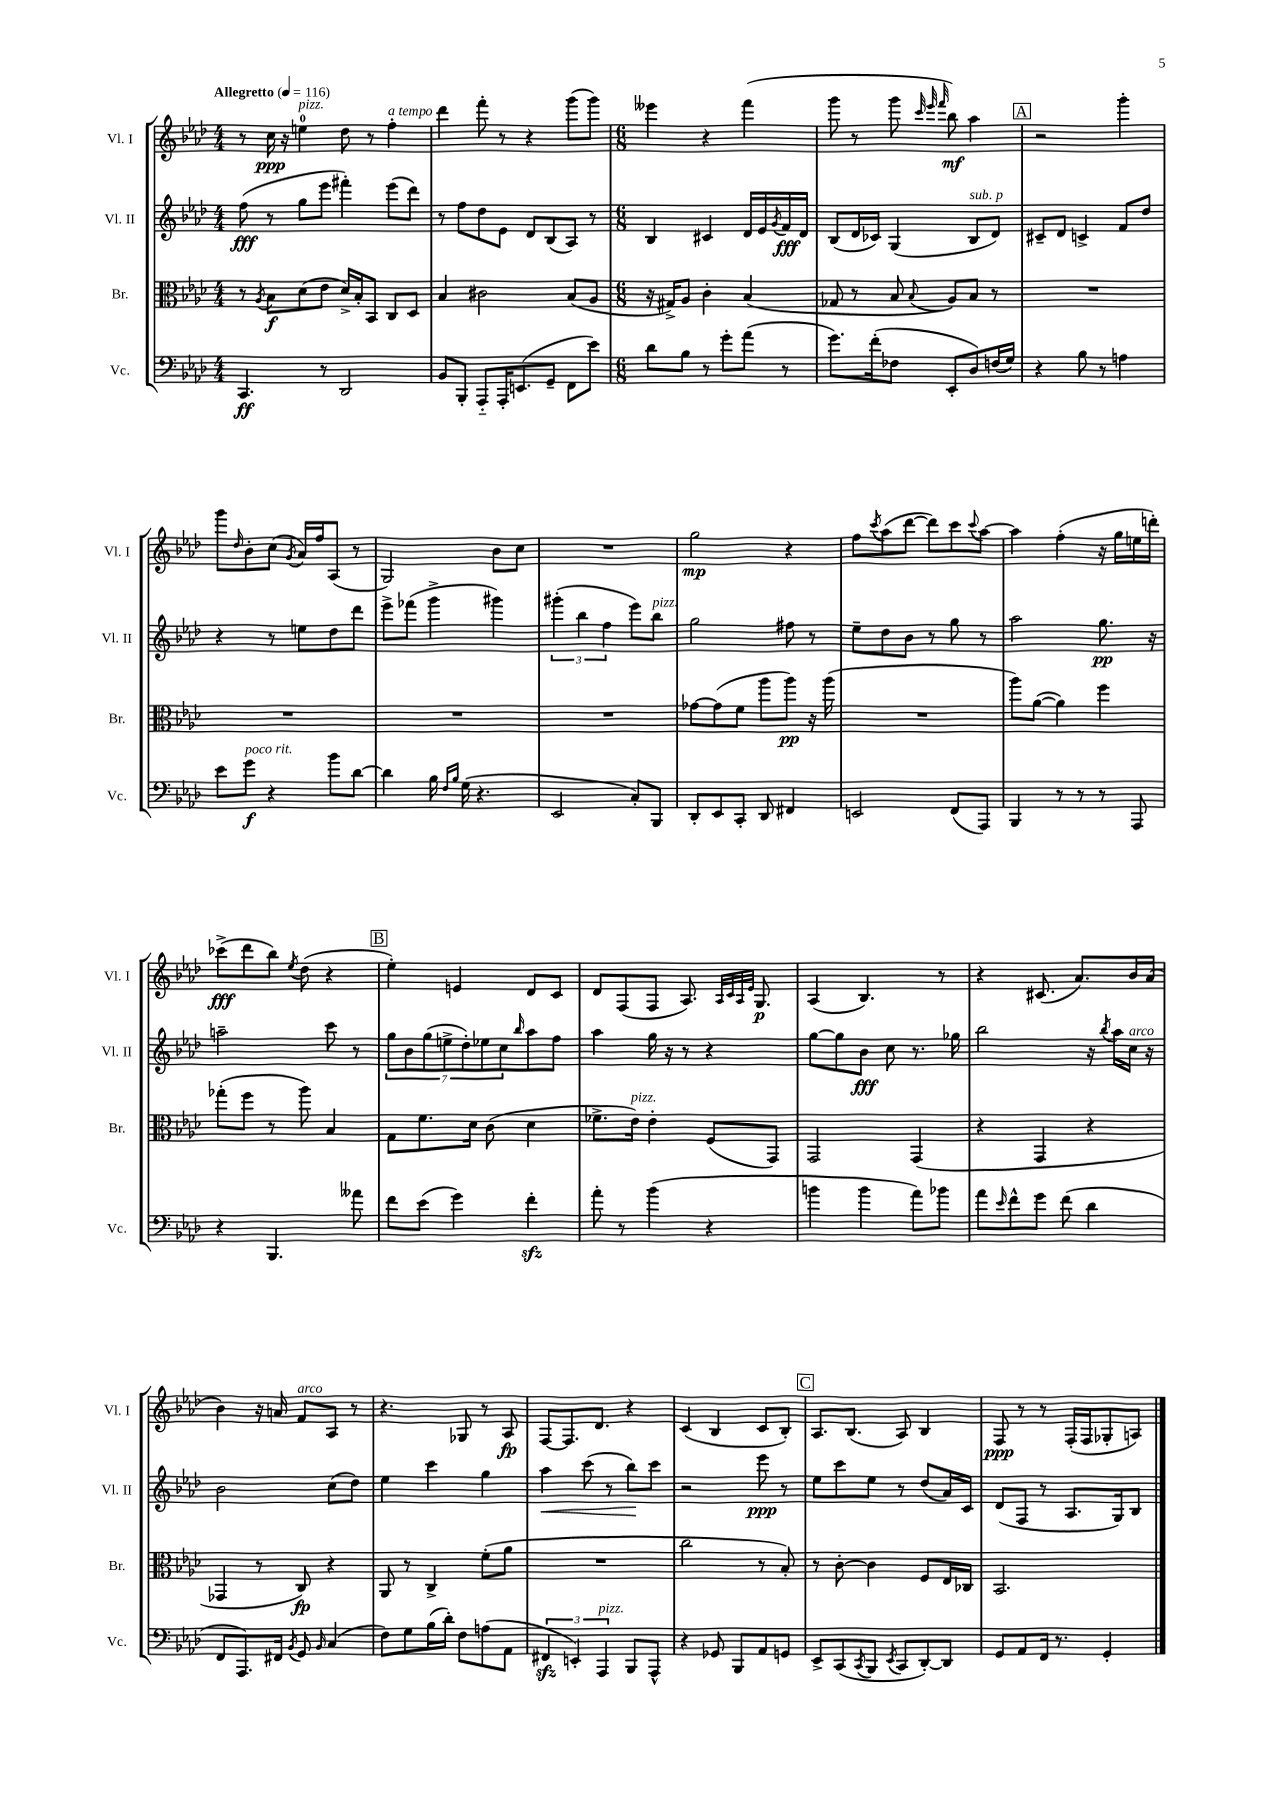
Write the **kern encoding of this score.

**kern	**dynam	**kern	**dynam	**kern	**dynam	**kern	**dynam
*part4	*part4	*part3	*part3	*part2	*part2	*part1	*part1
*staff4	*staff4	*staff3	*staff3	*staff2	*staff2	*staff1	*staff1
*I"Vc.	*	*I"Br.	*	*I"Vl. II	*	*I"Vl. I	*
*I'Vc.	*	*I'Br.	*	*I'Vl. II	*	*I'Vl. I	*
*clefF4	*	*clefC3	*	*clefG2	*	*clefG2	*
*k[b-e-a-d-]	*	*k[b-e-a-d-]	*	*k[b-e-a-d-]	*	*k[b-e-a-d-]	*
*M4/4	*	*M4/4	*	*M4/4	*	*M4/4	*
*MM116	*	*MM116	*	*MM116	*	*MM116	*
=1	=1	=1	=1	=1	=1	=1	=1
!	!	!	!	!	!	!LO:TX:a:B:t=Allegretto	!
4.CC/	ff	8r	.	(8ff\	fff	8r	.
.	.	8qA-/	.	.	.	.	.
.	.	8B-\L	f	8r	.	16cc\	ppp
.	.	.	.	.	.	16r	.
!	!	!	!	!	!	!LO:TX:a:i:t=pizz.	!
.	.	(8d-\	.	8gg\L	.	4een\	.
8r	.	8e-\J	.	8eee-\J	.	.	.
2DD-/	.	16d-^/LL)	.	4fff#X'\)	.	8dd-\	.
.	.	16B-'/J	.	.	.	.	.
.	.	8BB-/J	.	.	.	8r	.
!	!	!	!	!	!	!LO:TX:a:i:t=a tempo	!
.	.	8C/L	.	(8eee-\L	.	4ff'\	.
.	.	8D-/J	.	8ddd-\J)	.	.	.
=2	=2	=2	=2	=2	=2	=2	=2
8BB-/L	.	4B-/	.	8r	.	4ddd-\	.
8BBB-'/J	.	.	.	8ff\L	.	.	.
8AAA-/L	.	2c#X\	.	8dd-\	.	8fff'\	.
16AAA-'/K	.	.	.	8e-\J	.	8r	.
(8.EEn/	.	.	.	.	.	.	.
.	.	.	.	8d-/L	.	4r	.
8GG~/J	.	.	.	(8B-/	.	.	.
8FF\L	.	(8B-/L	.	8A-/J)	.	(8ggg\L	.
8e-\J)	.	8A-/J	.	8r	.	8ggg\J)	.
=3	=3	=3	=3	=3	=3	=3	=3
*M6/8	*	*M6/8	*	*M6/8	*	*M6/8	*
8d-\L	.	16r	.	4B-/	.	4eee--X\	.
.	.	16G#X^/KL)	.	.	.	.	.
8B-\J	.	8A-/J	.	.	.	.	.
8r	.	4c'\	.	4c#X/	.	4r	.
8g'\L	.	.	.	.	.	.	.
(8a-\J	.	(4B-/	.	16d-/LL	.	(4fff\	.
.	.	.	.	16e-/	.	.	.
.	.	.	.	8qg/	.	.	.
8r	.	.	.	16f/	fff	.	.
.	.	.	.	16d-/JJ	.	.	.
=4	=4	=4	=4	=4	=4	=4	=4
8.g\L)	.	8G-X/	.	(8B-/L	.	8ggg\	.
.	.	8r	.	16d-/L	.	8r	.
(16f'\k	.	.	.	16c-X/JJ)	.	.	.
8F-X\J	.	8B-/	.	(4G/	.	8ggg\	.
.	.	.	.	.	.	32qqccc/	.
.	.	.	.	.	.	32qqeee-/	.
.	.	8qqB-/	.	.	.	32qqfff/	.
8EE-'/L	.	8A-/L)	.	.	.	8bb-\)	mf
!	!	!	!	!LO:TX:a:i:t=sub. p	!	!	!
8D-/)	.	8B-/J	.	8B-/L	.	4aa-\	.
(16Fn/L	.	8r	.	8d-/J)	.	.	.
16G/JJ)	.	.	.	.	.	.	.
!!LO:REH:place=s1:t=A
=5	=5	=5	=5	=5	=5	=5	=5
4r	.	2.r	.	8c#X~/L	.	2r	.
.	.	.	.	8d-/J	.	.	.
8B-\	.	.	.	4cn^/	.	.	.
8r	.	.	.	.	.	.	.
4An\	.	.	.	8f/L	.	4ggg'\	.
.	.	.	.	8dd-/J	.	.	.
!!LO:LB:g=z
=6	=6	=6	=6	=6	=6	=6	=6
8e-\L	.	2.r	.	4r	.	8ggg\L	.
.	.	.	.	.	.	16qqdd-/	.
!LO:TX:a:i:t=poco rit.	!	!	!	!	!	!	!
8g\J	f	.	.	.	.	8b-'\	.
4r	.	.	.	8r	.	(8cc\J	.
.	.	.	.	.	.	8qg/	.
.	.	.	.	8een\L	.	16a-/LL)	.
.	.	.	.	.	.	16ff/J	.
8b-\L	.	.	.	8dd-\	.	(8A-/J	.
[8d-\J	.	.	.	8ddd-\J	.	8r	.
=7	=7	=7	=7	=7	=7	=7	=7
4d-\]	.	2.r	.	8eee-^\L	.	2G/)	.
.	.	.	.	(8fff-X\J	.	.	.
16B-\	.	.	.	4ggg^\	.	.	.
16qqF/LL	.	.	.	.	.	.	.
16qqB-/JJ	.	.	.	.	.	.	.
(16G\	.	.	.	.	.	.	.
4.r	.	.	.	.	.	.	.
.	.	.	.	4ggg#X\)	.	8b-\L	.
.	.	.	.	.	.	8cc\J	.
=8	=8	=8	=8	=8	=8	=8	=8
2EE-/	.	2.r	.	(6ggg#X'\	.	2.r	.
.	.	.	.	6bb-\	.	.	.
.	.	.	.	6ff\	.	.	.
8C'/L)	.	.	.	8eee-\L)	.	.	.
!	!	!	!	!LO:TX:a:i:t=pizz.	!	!	!
8BBB-/J	.	.	.	8bb-\J	.	.	.
=9	=9	=9	=9	=9	=9	=9	=9
8DD-'/L	.	[8g-X\L	.	2gg\	.	2gg\	mp
8EE-/	.	(8g-\]	.	.	.	.	.
8CC'/J	.	8f\J	.	.	.	.	.
8DD-/	.	8aa-\L	.	.	.	.	.
4FF#X/	.	8aa-\J)	pp	8ff#X\	.	4r	.
.	.	16r	.	8r	.	.	.
.	.	(16aa-\	.	.	.	.	.
=10	=10	=10	=10	=10	=10	=10	=10
2EEn/	.	2.r	.	8ee-~\L	.	8ff\L	.
.	.	.	.	.	.	8qccc/	.
.	.	.	.	8dd-\	.	(8aa-\	.
.	.	.	.	8b-\J	.	[8ddd-\J	.
.	.	.	.	8r	.	8ddd-\L])	.
(8FF/L	.	.	.	8gg\	.	8ccc\	.
.	.	.	.	.	.	8qqccc/	.
8AAA-/J)	.	.	.	8r	.	[8aa-\J	.
=11	=11	=11	=11	=11	=11	=11	=11
4BBB-/	.	8aa-\L)	.	2aa-\	.	4aa-\]	.
.	.	([8a-\J	.	.	.	.	.
8r	.	4a-\])	.	.	.	(4ff'\	.
8r	.	.	.	.	.	.	.
8r	.	4ff\	.	8.gg\	pp	16r	.
.	.	.	.	.	.	16gg\LL	.
8AAA-/	.	.	.	.	.	16een\	.
.	.	.	.	16r	.	16dddn'\JJ)	.
!!LO:LB:g=z
=12	=12	=12	=12	=12	=12	=12	=12
4r	.	(8gg-X'\L	.	2aan~\	.	(8ccc-X^\L	fff
.	.	8ff\J	.	.	.	8ddd-\	.
4.BBB-/	.	8r	.	.	.	8bb-\J)	.
.	.	.	.	.	.	8qee-/	.
.	.	8aa-\)	.	.	.	(8dd-\	.
.	.	4B-/	.	8ccc\	.	4r	.
8a--X\	.	.	.	8r	.	.	.
!!LO:REH:place=s1:t=B
=13	=13	=13	=13	=13	=13	=13	=13
8f\L	.	8G\L	.	14gg\L	.	4ee-'\)	.
.	.	.	.	14b-\	.	.	.
(8e-\J	.	8.f\	.	.	.	.	.
.	.	.	.	(14gg\	.	.	.
.	.	.	.	14een^\	.	.	.
4g\)	.	.	.	.	.	4en/	.
.	.	.	.	14dd-'\)	.	.	.
.	.	16d-\Jk	.	.	.	.	.
.	.	.	.	14ee-X\	.	.	.
.	.	(8c\	.	.	.	.	.
.	.	.	.	14cc\	.	.	.
.	.	.	.	16qqbb-/	.	.	.
4fzz'\	.	4d-\	.	8aa-\	.	8d-/L	.
.	.	.	.	8ff\J	.	8c/J	.
=14	=14	=14	=14	=14	=14	=14	=14
8a-'\	.	8.f-X^\L	.	4aa-\	.	8d-/L	.
8r	.	.	.	.	.	(8F/	.
!	!	!LO:TX:a:i:t=pizz.	!	!	!	!	!
.	.	16e-\Jk)	.	.	.	.	.
(4b-\	.	4e-'\	.	16gg\	.	8F/J	.
.	.	.	.	16r	.	.	.
.	.	.	.	8r	.	8.A-/)	.
4r	.	(8F/L	.	4r	.	.	.
.	.	.	.	.	.	32qqA-/LLL	.
.	.	.	.	.	.	32qqc/	.
.	.	.	.	.	.	32qqA-/	.
.	.	.	.	.	.	32qqe-/JJJ	.
.	.	.	.	.	.	8.G/	p
.	.	8GG/J)	.	.	.	.	.
=15	=15	=15	=15	=15	=15	=15	=15
4bn\	.	2GG/	.	[8gg\L	.	(4A-/	.
.	.	.	.	8gg\]	.	.	.
4b\	.	.	.	8b-\J	fff	4.B-/)	.
.	.	.	.	8cc\	.	.	.
8a-\L)	.	(4GG/	.	8.r	.	.	.
8b-X\J	.	.	.	.	.	8r	.
.	.	.	.	16gg-X\	.	.	.
=16	=16	=16	=16	=16	=16	=16	=16
8a-\L	.	4r	.	2bb-\	.	4r	.
16qqe-/	.	.	.	.	.	.	.
8f^^\	.	.	.	.	.	.	.
8g\J	.	4GG/	.	.	.	(8.c#X/	.
(8f\	.	.	.	.	.	.	.
.	.	.	.	.	.	8.a-/L)	.
4d-\	.	4r	.	16r	.	.	.
.	.	.	.	8qbb-/	.	.	.
.	.	.	.	16aa-\LL	.	.	.
!	!	!	!	!LO:TX:a:i:t=arco	!	!	!
.	.	.	.	16cc\JJ	.	16b-/L	.
.	.	.	.	16r	.	(16a-/JJ	.
!!LO:LB:g=z
=17	=17	=17	=17	=17	=17	=17	=17
8FF/L	.	4GG-X/	.	2b-\	.	4b-\)	.
8.AAA-/)	.	.	.	.	.	.	.
.	.	8r	.	.	.	16r	.
16FF#X/Jk	.	.	.	.	.	16an/	.
8qBB-/	.	.	.	.	.	.	.
!	!	!	!	!	!	!LO:TX:a:i:t=arco	!
8GG/	.	8C/)	fp	.	.	8f/L	.
16qqBB-/	.	.	.	.	.	.	.
(4C/	.	4r	.	(8cc\L	.	8A-/J	.
.	.	.	.	8dd-\J)	.	8r	.
=18	=18	=18	=18	=18	=18	=18	=18
8F\L)	.	8AA-/	.	4ee-\	.	4.r	.
8G\	.	8r	.	.	.	.	.
(16B-\L	.	4C^/	.	4ccc\	.	.	.
16d-'\JJ)	.	.	.	.	.	.	.
8F\L	.	.	.	.	.	8G-X/	.
(8An\	.	(8f'\L	.	4gg\	.	8r	.
8AA-\J	.	8a-\J	.	.	.	8A-/	fp
=19	=19	=19	=19	=19	=19	=19	=19
!	!	!	!	!	!LO:HP:b	!	!
6FF#Xzz/	.	2.r	.	4aa-\	<	[8F/L	.
.	.	.	.	.	.	8.F/]	.
6EEn'/)	.	.	.	.	.	.	.
.	.	.	.	(8ccc\	.	.	.
.	.	.	.	.	.	8.d-/J	.
!LO:TX:a:i:t=pizz.	!	!	!	!	!	!	!
6AAA-/	.	.	.	.	.	.	.
.	.	.	.	8r	.	.	.
8BBB-/L	.	.	.	8bb-\L)	.	4r	.
8AAA-^^/J	.	.	.	8ccc\J	[	.	.
=20	=20	=20	=20	=20	=20	=20	=20
4r	.	2cc\	.	2r	.	(4c/	.
8GG-X/	.	.	.	.	.	4B-/	.
8BBB-/L	.	.	.	.	.	.	.
8AA-/	.	8r	.	8eee-\	ppp	8c/L	.
8GGn/J	.	8B-'/)	.	8r	.	8B-'/J)	.
!!LO:REH:place=s1:t=C
=21	=21	=21	=21	=21	=21	=21	=21
8EE-^/L	.	8r	.	8ee-\L	.	8.A-/L	.
(8CC/	.	[8c'\	.	8ccc\	.	.	.
.	.	.	.	.	.	(8.B-/J	.
8qCC/	.	.	.	.	.	.	.
8BBB-/J	.	4c\]	.	8ee-\J	.	.	.
8qEE-/	.	.	.	.	.	.	.
8CC/L	.	.	.	8r	.	8A-/)	.
[8DD-'/)	.	8F/L	.	(8dd-/L	.	4B-/	.
8DD-/J]	.	16E-/L	.	16a-/L)	.	.	.
.	.	16C-X/JJ	.	16c/JJ	.	.	.
=22	=22	=22	=22	=22	=22	=22	=22
8GG/L	.	2.BB-/	.	(8d-/L	.	8F/	ppp
8AA-/	.	.	.	8F/J	.	8r	.
16FF/Jk	.	.	.	8r	.	8r	.
8.r	.	.	.	.	.	.	.
.	.	.	.	8.A-/L	.	(16F'/LL	.
.	.	.	.	.	.	16F/J	.
4GG'/	.	.	.	.	.	8G-X'/	.
.	.	.	.	16G/k)	.	.	.
.	.	.	.	8B-/J	.	8An/J)	.
==	==	==	==	==	==	==	==
*-	*-	*-	*-	*-	*-	*-	*-
